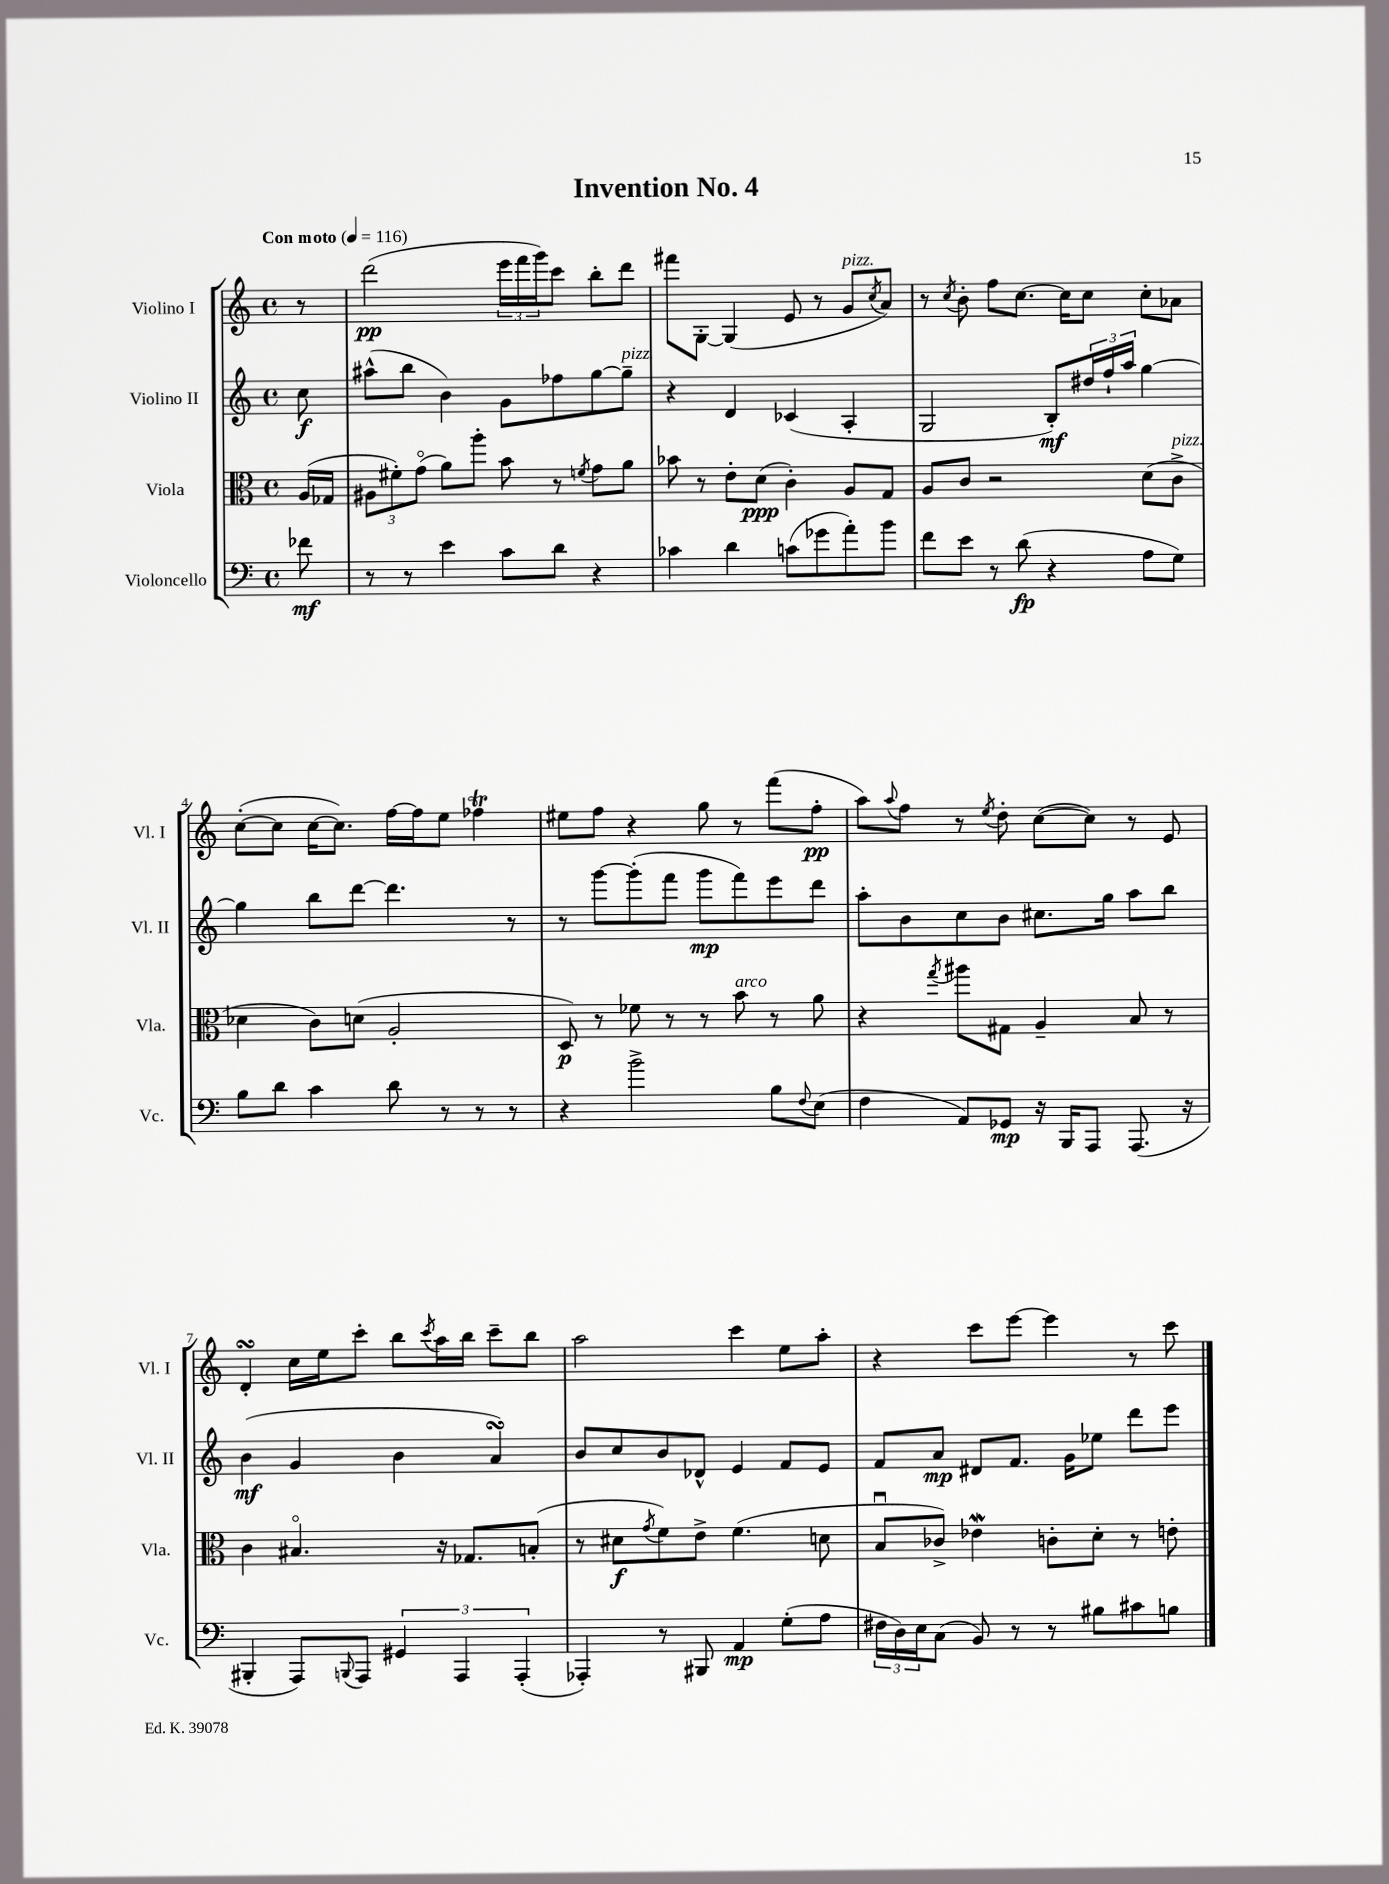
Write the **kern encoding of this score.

**kern	**kern	**kern	**kern
*staff4	*staff3	*staff2	*staff1
*clefF4	*clefC3	*clefG2	*clefG2
*k[]	*k[]	*k[]	*k[]
*M4/4	*M4/4	*M4/4	*M4/4
*met(c)	*met(c)	*met(c)	*met(c)
*MM116	*MM116	*MM116	*MM116
8f-\	(16A/LL	8cc\	8r
.	16G-/JJ	.	.
=	=	=	=
8r	12A#\L	(8aa#^^\L	(2ddd\
.	12f#'\)	.	.
8r	.	8bb\J	.
.	(12go\J	.	.
4e\	8a\L)	4b\)	.
.	8aa'\J	.	.
8c\L	8b\	8g\L	24eee\LL
.	.	.	24fff\
.	.	.	24ggg\J)
8d\J	8r	8ff-\	8ccc\J
.	8qf/	.	.
4r	8g\L	[8gg\	8bb'\L
.	8a\J	8gg~\]J	8ddd\J
=	=	=	=
4c-\	8b-\	4r	8fff#\L
.	8r	.	[8G'\J
4d\	8e'\L	4d/	(4G/]
.	(8d\J	.	.
(8c\L	4c'\)	(4c-/	8e/
8g-\	.	.	8r
8a'\)	8A/L	4A'/	8g/L
.	.	.	8qcc/
8b\J	8G/J	.	8a/J)
=	=	=	=
8f\L	8A/L	2G/	8r
.	.	.	8qcc/
8e\J	8c/J	.	8b'\
8r	2r	.	8ff\L
(8d\	.	.	[8.cc\J
4r	.	8B'/L)	.
.	.	.	16cc\]LK
.	.	24dd#/L	8cc\J
.	.	24ff`/	.
.	.	24aa/JJ	.
8A\L	(8d\L	[4gg\	8cc'\L
8G\J)	8c^\J	.	8a-\J
=	=	=	=
8B\L	4d-\	4gg\]	([8cc'\L
8d\J	.	.	8cc\]J
4c\	8c\L)	8bb\L	[16cc\LK
.	.	.	8.cc\]J)
.	(8d\J	[8ddd\J	.
8d\	2A'/	4.ddd\]	[16ff\LL
.	.	.	16ff\]J
8r	.	.	8ee\J
8r	.	.	4ff-\
8r	.	8r	.
=	=	=	=
4r	8D/)	8r	8ee#\L
.	8r	[8ggg\L	8ff\J
2b^\	8f-\	(8ggg'\]	4r
.	8r	8fff\J	.
.	8r	8ggg\L	8gg\
.	8b\	8fff\)	8r
8B\L	8r	8eee\	(8fff\L
8qqF/	.	.	.
(8E\J	8a\	8ddd\J	8ff'\J
=	=	=	=
4F\	4r	8aa'\L	8aa\L)
.	.	.	8qqaa/
.	.	8b\	8ff\J
.	8qgg/	.	.
8AA/L)	8aa#\L	8cc\	8r
.	.	.	8qee/
8GG-/J	8G#\J	8b\J	8dd'\
16r	4A~/	8.cc#\L	([8cc\L
16BBB/LK	.	.	.
8AAA/J	.	.	8cc\]J)
.	.	16gg\Jk	.
(8.AAA/	8B/	8aa\L	8r
.	8r	8bb\J	8e/
16r	.	.	.
=	=	=	=
4BBB#'/	4c\	(4b\	4d'/
8AAA/L)	4.B#o/	4g/	16cc\LL
.	.	.	16ee\J
8qqBBB/	.	.	.
8AAA/J	.	.	8ccc'\J
6GG#/	.	4b\	8bb\L
.	.	.	8qccc/
.	16r	.	16aa\L
6AAA/	.	.	.
.	8.G-/L	.	16bb\JJ
.	.	4a/)	8ccc~\L
(6AAA'/	.	.	.
.	(8B'/J	.	8bb\J
=	=	=	=
4AAA-'/)	8r	8b/L	2aa\
.	8d#\L	8cc/	.
.	8qg/	.	.
8r	8f\)	8b/	.
8BBB#/	8e^\J	8d-^^/J	.
4AA/	(4.f\	4e/	4ccc\
(8G'\L	.	8f/L	8ee\L
8A\J	8d\	8e/J	8aa'\J
=	=	=	=
24F#\LL	8Bu/L	8f/L	4r
24D\)	.	.	.
24E\J	.	.	.
(8C\J	8c-^/J)	8a/J	.
8BB/)	4e-\	8d#/L	8ccc\L
8r	.	8.f/J	[8eee\J
8r	8c'\L	.	4eee\]
.	.	16g\LK	.
8B#\L	8d'\J	8ee-\J	.
8c#\	8r	8ddd\L	8r
8B\J	8e'\	8eee\J	8ccc\
==	==	==	==
*-	*-	*-	*-
